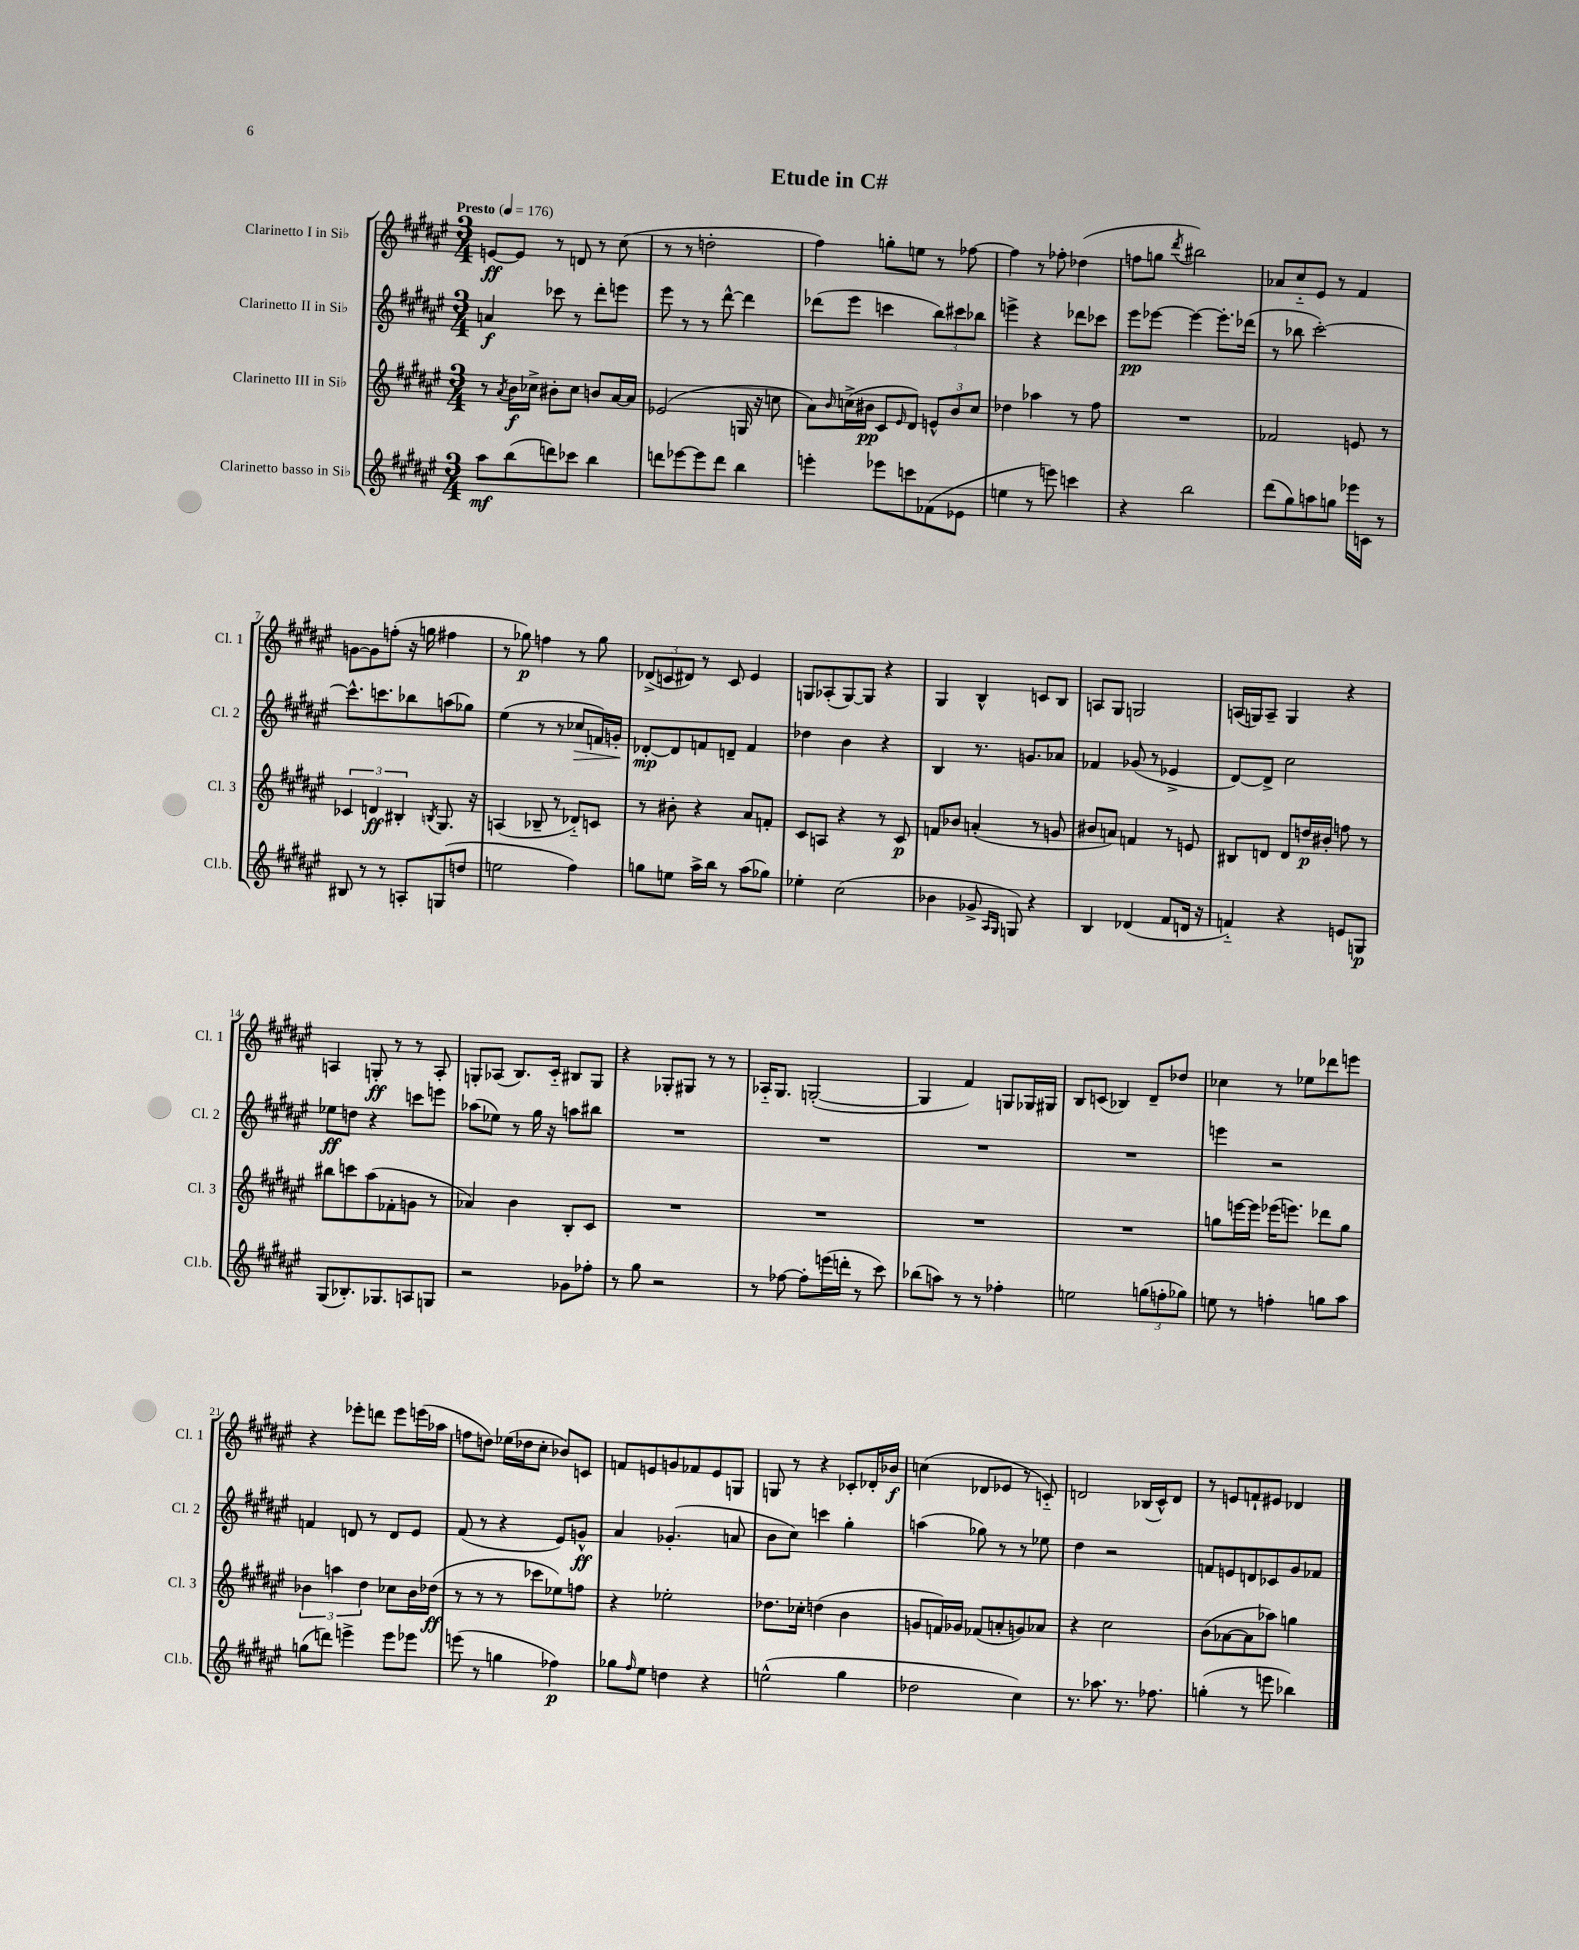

**kern	**dynam	**kern	**dynam	**kern	**dynam	**kern	**dynam
*part4	*part4	*part3	*part3	*part2	*part2	*part1	*part1
*staff4	*staff4	*staff3	*staff3	*staff2	*staff2	*staff1	*staff1
*I"Clarinetto basso in Si♭	*	*I"Clarinetto III in Si♭	*	*I"Clarinetto II in Si♭	*	*I"Clarinetto I in Si♭	*
*I'Cl.b.	*	*I'Cl. 3	*	*I'Cl. 2	*	*I'Cl. 1	*
*clefG2	*	*clefG2	*	*clefG2	*	*clefG2	*
*k[f#c#g#d#a#e#]	*	*k[f#c#g#d#a#e#]	*	*k[f#c#g#d#a#e#]	*	*k[f#c#g#d#a#e#]	*
*M3/4	*	*M3/4	*	*M3/4	*	*M3/4	*
*MM176	*	*MM176	*	*MM176	*	*MM176	*
=1	=1	=1	=1	=1	=1	=1	=1
!	!	!	!	!	!	!LO:TX:a:B:t=Presto	!
8aa#\L	mf	8r	.	4an/	f	[8en/L	ff
.	.	8qa#/	.	.	.	.	.
(8bb\	.	16b\LL	f	.	.	8e/J]	.
.	.	16cc-X^\JJ	.	.	.	.	.
8dddn\)	.	8b#X'\L	.	8ccc-X\	.	8r	.
8ccc-X\J	.	8cc-\J	.	8r	.	8dn/	.
4bb\	.	8bn/L	.	8ddd#'\L	.	8r	.
.	.	[16a#/L	.	8eeen\J	.	(8cc#\	.
.	.	16a#/JJ]	.	.	.	.	.
=2	=2	=2	=2	=2	=2	=2	=2
8dddn\L	.	(2e-X/	.	8eee#\	.	8r	.
[8eee-X\	.	.	.	8r	.	8r	.
8eee-\]	.	.	.	8r	.	2ddn'\	.
8ddd\J	.	.	.	[8ddd#^^\	.	.	.
4bb\	.	16Gn/	.	4ddd#\]	.	.	.
.	.	16r	.	.	.	.	.
.	.	8ccn\	.	.	.	.	.
=3	=3	=3	=3	=3	=3	=3	=3
4eeen'\	.	8a#\L)	.	(8ddd-X\L	.	4ff#\)	.
.	.	16qqb/	.	.	.	.	.
.	.	(16ccn^\L	.	8eee#\J	.	.	.
.	.	16b#X\JJ	pp	.	.	.	.
8eee-X\L	.	8c#/L	.	4cccn\	.	8ggn'\L	.
.	.	16qqe#/	.	.	.	.	.
8cccn\	.	8d#/J)	.	.	.	8een\J	.
(8f-X\	.	12en^^/L	.	12bb\L)	.	8r	.
.	.	12b#/	.	12ccc#X\	.	.	.
8e-X\J	.	.	.	.	.	[8ff-X\	.
.	.	12cc/J	.	12bb-X\J	.	.	.
=4	=4	=4	=4	=4	=4	=4	=4
4een\	.	4dd-X\	.	4eeen^\	.	4ff-\]	.
8r	.	4aa-X\	.	4r	.	8r	.
8eeen\)	.	.	.	.	.	8ff-X'\	.
4cccn\	.	8r	.	8ddd-X\L	.	(4dd-X\	.
.	.	8ff#\	.	8ccc-X\J	.	.	.
=5	=5	=5	=5	=5	=5	=5	=5
4r	.	2.r	.	8eee#\L	pp	8ffn\L	.
.	.	.	.	[8eee-X\J	.	8ggn\J	.
.	.	.	.	.	.	8qddd#/	.
2bb\	.	.	.	4eee-\_	.	2bb#X\)	.
.	.	.	.	8.eee-'\L]	.	.	.
.	.	.	.	(16ddd-X\Jk	.	.	.
=6	=6	=6	=6	=6	=6	=6	=6
(8ddd#\L	.	2f-X/	.	8r	.	8a-X/L	.
8gg#\)	.	.	.	8bb-X\	.	8cc#/	.
8aan\	.	.	.	[2ccc#'\)	.	8e#/J	.
8ggn\J	.	.	.	.	.	8r	.
16eee-X\LL	.	8en/	.	.	.	4f#/	.
16cn\JJ	.	.	.	.	.	.	.
8r	.	8r	.	.	.	.	.
!!LO:LB:g=z
=7	=7	=7	=7	=7	=7	=7	=7
8B#X/	.	6c-X/	.	8.ccc#^^\L]	.	[8gn\L	.
8r	.	.	.	.	.	8g\]	.
.	.	6dn/	ff	.	.	.	.
.	.	.	.	8.cccn\	.	.	.
8r	.	.	.	.	.	(8ffn'\J	.
.	.	6B#X'/	.	.	.	.	.
8An'/L	.	.	.	8bb-X\	.	16r	.
.	.	.	.	.	.	16ggn\	.
.	.	8qBn/	.	.	.	.	.
(8Gn/	.	8.G#/	.	(8aan\	.	4ff#X\	.
8ddn/J	.	.	.	8gg-X\J)	.	.	.
.	.	16r	.	.	.	.	.
=8	=8	=8	=8	=8	=8	=8	=8
2een\	.	(4An/	.	(4ee#\	.	8r	.
.	.	.	.	.	.	8gg-X\)	p
.	.	8B-X~/	.	8r	.	4ffn\	.
.	.	8r	.	8r	.	.	.
!	!	!	!	!	!LO:HP:b	!	!
4ff#\)	.	8d-X/L)	.	8cc-X/L	>	8r	.
.	.	8cn/J	.	16fn/L)	.	8gg-\	.
.	.	.	.	16gn'/JJ	.	.	.
.	.	.	.	.	]	.	.
=9	=9	=9	=9	=9	=9	=9	=9
8ggn\L	.	8r	.	[8d-X'/L	mp	(12d-X^/L	.
.	.	.	.	.	.	12cn/	.
8een\J	.	8b#X'\	.	8d-/]	.	.	.
.	.	.	.	.	.	12d#X/J)	.
16aa#^\LL	.	4r	.	8fn/	.	8r	.
16bb\JJ	.	.	.	.	.	.	.
8r	.	.	.	8dn~/J	.	8c/	.
(8aa#\L	.	8a#/L	.	4f/	.	4e#/	.
8gg-X\J)	.	8fn'/J	.	.	.	.	.
=10	=10	=10	=10	=10	=10	=10	=10
4ee-X'\	.	8c#/L	.	4dd-X\	.	8Gn/L	.
.	.	8An/J	.	.	.	(8A-X'/	.
(2cc#\	.	4r	.	4b\	.	[8G/)	.
.	.	.	.	.	.	8G/J]	.
.	.	8r	.	4r	.	4r	.
.	.	8c#/	p	.	.	.	.
=11	=11	=11	=11	=11	=11	=11	=11
4b-X\	.	8fn/L	.	4B/	.	4G#/	.
.	.	8b-X/J	.	.	.	.	.
8g-X^/	.	(4an'/	.	8.r	.	4B^^/	.
16qqA#/LL	.	.	.	.	.	.	.
16qqG#/JJ	.	.	.	.	.	.	.
8Gn/)	.	.	.	.	.	.	.
.	.	.	.	8.gn/L	.	.	.
4r	.	8r	.	.	.	8cn/L	.
.	.	8gn/	.	8a-X/J	.	8B/J	.
=12	=12	=12	=12	=12	=12	=12	=12
4B/	.	8b#X/L	.	4f-X/	.	8An/L	.
.	.	8an/J)	.	.	.	8G#/J	.
(4d-X/	.	4fn/	.	(8g-X/	.	2Gn/	.
.	.	.	.	8r	.	.	.
8f#/L	.	8r	.	4e-X^/	.	.	.
16dn/Jk	.	8en/	.	.	.	.	.
16r	.	.	.	.	.	.	.
=13	=13	=13	=13	=13	=13	=13	=13
4fn/)	.	8B#X/L	.	[8d#/L)	.	(16An/LL	.
.	.	.	.	.	.	16Gn/J)	.
.	.	8dn/J	.	8d#^/J]	.	8A~/J	.
4r	.	8d/L	.	2cc#\	.	4G/	.
.	.	16ddn/L	p	.	.	.	.
.	.	16b#X'/JJ	.	.	.	.	.
8en/L	.	8ffn\	.	.	.	4r	.
8Gn/J	p	8r	.	.	.	.	.
!!LO:LB:g=z
=14	=14	=14	=14	=14	=14	=14	=14
(8G#/L	.	8bb#X\L	.	8ee-X\L	ff	4An/	.
8.B-X'/)	.	8cccn\	.	8ddn\J	.	.	.
.	.	(8aa#\	.	4r	.	8Gn'/	ff
8.G-X/	.	.	.	.	.	.	.
.	.	8f-X'\	.	.	.	8r	.
8An/	.	8gn\J	.	8cccn\L	.	8r	.
8Gn/J	.	8r	.	8eeen\J	.	8A'/	.
=15	=15	=15	=15	=15	=15	=15	=15
2r	.	4a-X/)	.	(8aa-X\L	.	8Gn'/L	.
.	.	.	.	8ee-X\J)	.	(8A-X/J	.
.	.	4b\	.	8r	.	8.B/L)	.
.	.	.	.	16gg#\	.	.	.
.	.	.	.	16r	.	16c#/Jk	.
8g-X\L	.	8B'/L	.	8aan\L	.	8B#X/L	.
8ff-X'\J	.	8c#/J	.	8bb#X\J	.	8G/J	.
=16	=16	=16	=16	=16	=16	=16	=16
8r	.	2.r	.	2.r	.	4r	.
8gg#\	.	.	.	.	.	.	.
2r	.	.	.	.	.	8G-X'/L	.
.	.	.	.	.	.	8G#X/J	.
.	.	.	.	.	.	8r	.
.	.	.	.	.	.	8r	.
=17	=17	=17	=17	=17	=17	=17	=17
8r	.	2.r	.	2.r	.	16A-X/KL	.
.	.	.	.	.	.	8.G#/J	.
[8ff-X\	.	.	.	.	.	.	.
8ff-'\L]	.	.	.	.	.	([2Gn'/	.
(16eeen\L	.	.	.	.	.	.	.
16dddn'\JJ	.	.	.	.	.	.	.
8r	.	.	.	.	.	.	.
8ccc#\)	.	.	.	.	.	.	.
=18	=18	=18	=18	=18	=18	=18	=18
(8bb-X\L	.	2.r	.	2.r	.	4G/]	.
8aan\J)	.	.	.	.	.	.	.
8r	.	.	.	.	.	4f#/)	.
8r	.	.	.	.	.	.	.
4ff-X'\	.	.	.	.	.	8Gn/L	.
.	.	.	.	.	.	16G-X/L	.
.	.	.	.	.	.	16G#X/JJ	.
=19	=19	=19	=19	=19	=19	=19	=19
2een\	.	2.r	.	2.r	.	8B/L	.
.	.	.	.	.	.	(8cn/J	.
.	.	.	.	.	.	4B-X/)	.
(12ggn\L	.	.	.	.	.	8d#~/L	.
12ffn'\	.	.	.	.	.	.	.
.	.	.	.	.	.	8dd-X/J	.
12gg-X\J)	.	.	.	.	.	.	.
=20	=20	=20	=20	=20	=20	=20	=20
8een\	.	8ggn\L	.	4eeen\	.	4cc-X\	.
8r	.	[16eeen\L	.	.	.	.	.
.	.	16eee\JJ]	.	.	.	.	.
4ffn'\	.	(16eee-X\KL	.	2r	.	8r	.
.	.	8.eeen\J)	.	.	.	.	.
.	.	.	.	.	.	8ee-X\L	.
8ggn\L	.	8ddd-X\L	.	.	.	8ddd-X\	.
8aa#\J	.	8gg\J	.	.	.	8eeen\J	.
!!LO:LB:g=z
=21	=21	=21	=21	=21	=21	=21	=21
(8ggn\L	.	6b-X\	.	4fn/	.	4r	.
8dddn\J)	.	.	.	.	.	.	.
.	.	6aan\	.	.	.	.	.
4eeen^\	.	.	.	8dn/	.	8eee-X'\L	.
.	.	6dd#\	.	.	.	.	.
.	.	.	.	8r	.	8dddn\J	.
8eee\L	.	8cc-X\L	.	8d/L	.	8eee-\L	.
8eee-X\J	.	16b-\L	.	8e#/J	.	(16eeen\L	.
.	.	(16dd-X\JJ	ff	.	.	16aa-X\JJ	.
=22	=22	=22	=22	=22	=22	=22	=22
(8eeen\	.	8r	.	(8f#/	.	8ffn\L	.
8r	.	8r	.	8r	.	8ddn\J)	.
4ggn\	.	8r	.	4r	.	(16ee-X\LL	.
.	.	.	.	.	.	16dd-X\J	.
.	.	8ccc-X\L	.	.	.	8cc#'\J	.
4ff-X\)	p	8ee-X\)	.	8e#/L)	.	8b-X/L)	.
.	.	8ffn\J	.	8gn^^/J	ff	8cn/J	.
=23	=23	=23	=23	=23	=23	=23	=23
8gg-X\L	.	4r	.	4a#/	.	8fn/L	.
16qqff#/	.	.	.	.	.	.	.
8ee#\J	.	.	.	.	.	8en/	.
4ddn\	.	2ee-X'\	.	(4.g-X'/	.	8gn/	.
.	.	.	.	.	.	8f-X/	.
4r	.	.	.	.	.	8e/	.
.	.	.	.	8an/	.	8Gn/J	.
=24	=24	=24	=24	=24	=24	=24	=24
(2een^^\	.	8.dd-X\L	.	8b\L	.	8Gn/	.
.	.	.	.	8cc#\J)	.	8r	.
.	.	16cc-X'\Jk	.	.	.	.	.
.	.	(4ddn\	.	4cccn\	.	4r	.
4gg#\	.	4b\	.	4gg#'\	.	8c-X'/L	.
.	.	.	.	.	.	16d-X'/L	.
.	.	.	.	.	.	16b-X/JJ	f
=25	=25	=25	=25	=25	=25	=25	=25
2dd-X\	.	8gn/L	.	(4aan\	.	(4ccn\	.
.	.	16fn/L)	.	.	.	.	.
.	.	16g-X/JJ	.	.	.	.	.
.	.	(8f-X/L	.	8gg-X\)	.	8d-X/L	.
.	.	8an'/	.	8r	.	8e-X/J	.
4cc#\)	.	8gn/)	.	8r	.	8r	.
.	.	8a-X/J	.	8ee-X\	.	8cn/)	.
=26	=26	=26	=26	=26	=26	=26	=26
8.r	.	4r	.	4dd#\	.	2dn/	.
8.aa-X\	.	.	.	.	.	.	.
.	.	2cc#\	.	2r	.	.	.
8.r	.	.	.	.	.	.	.
.	.	.	.	.	.	(16B-X/LL	.
8.ff-X\	.	.	.	.	.	16c#^^/J)	.
.	.	.	.	.	.	8d/J	.
=27	=27	=27	=27	=27	=27	=27	=27
(4ggn'\	.	(8b\L	.	8fn/L	.	8r	.
.	.	[8a-X\	.	8en/	.	8en/L	.
8r	.	8a-\]	.	8dn/	.	8fn`/	.
8eeen\	.	8aa-X\J)	.	8c-X/	.	8e#X/J	.
4bb-X\)	.	4ggn\	.	8g#/	.	4d-X/	.
.	.	.	.	8f-X/J	.	.	.
==	==	==	==	==	==	==	==
*-	*-	*-	*-	*-	*-	*-	*-
